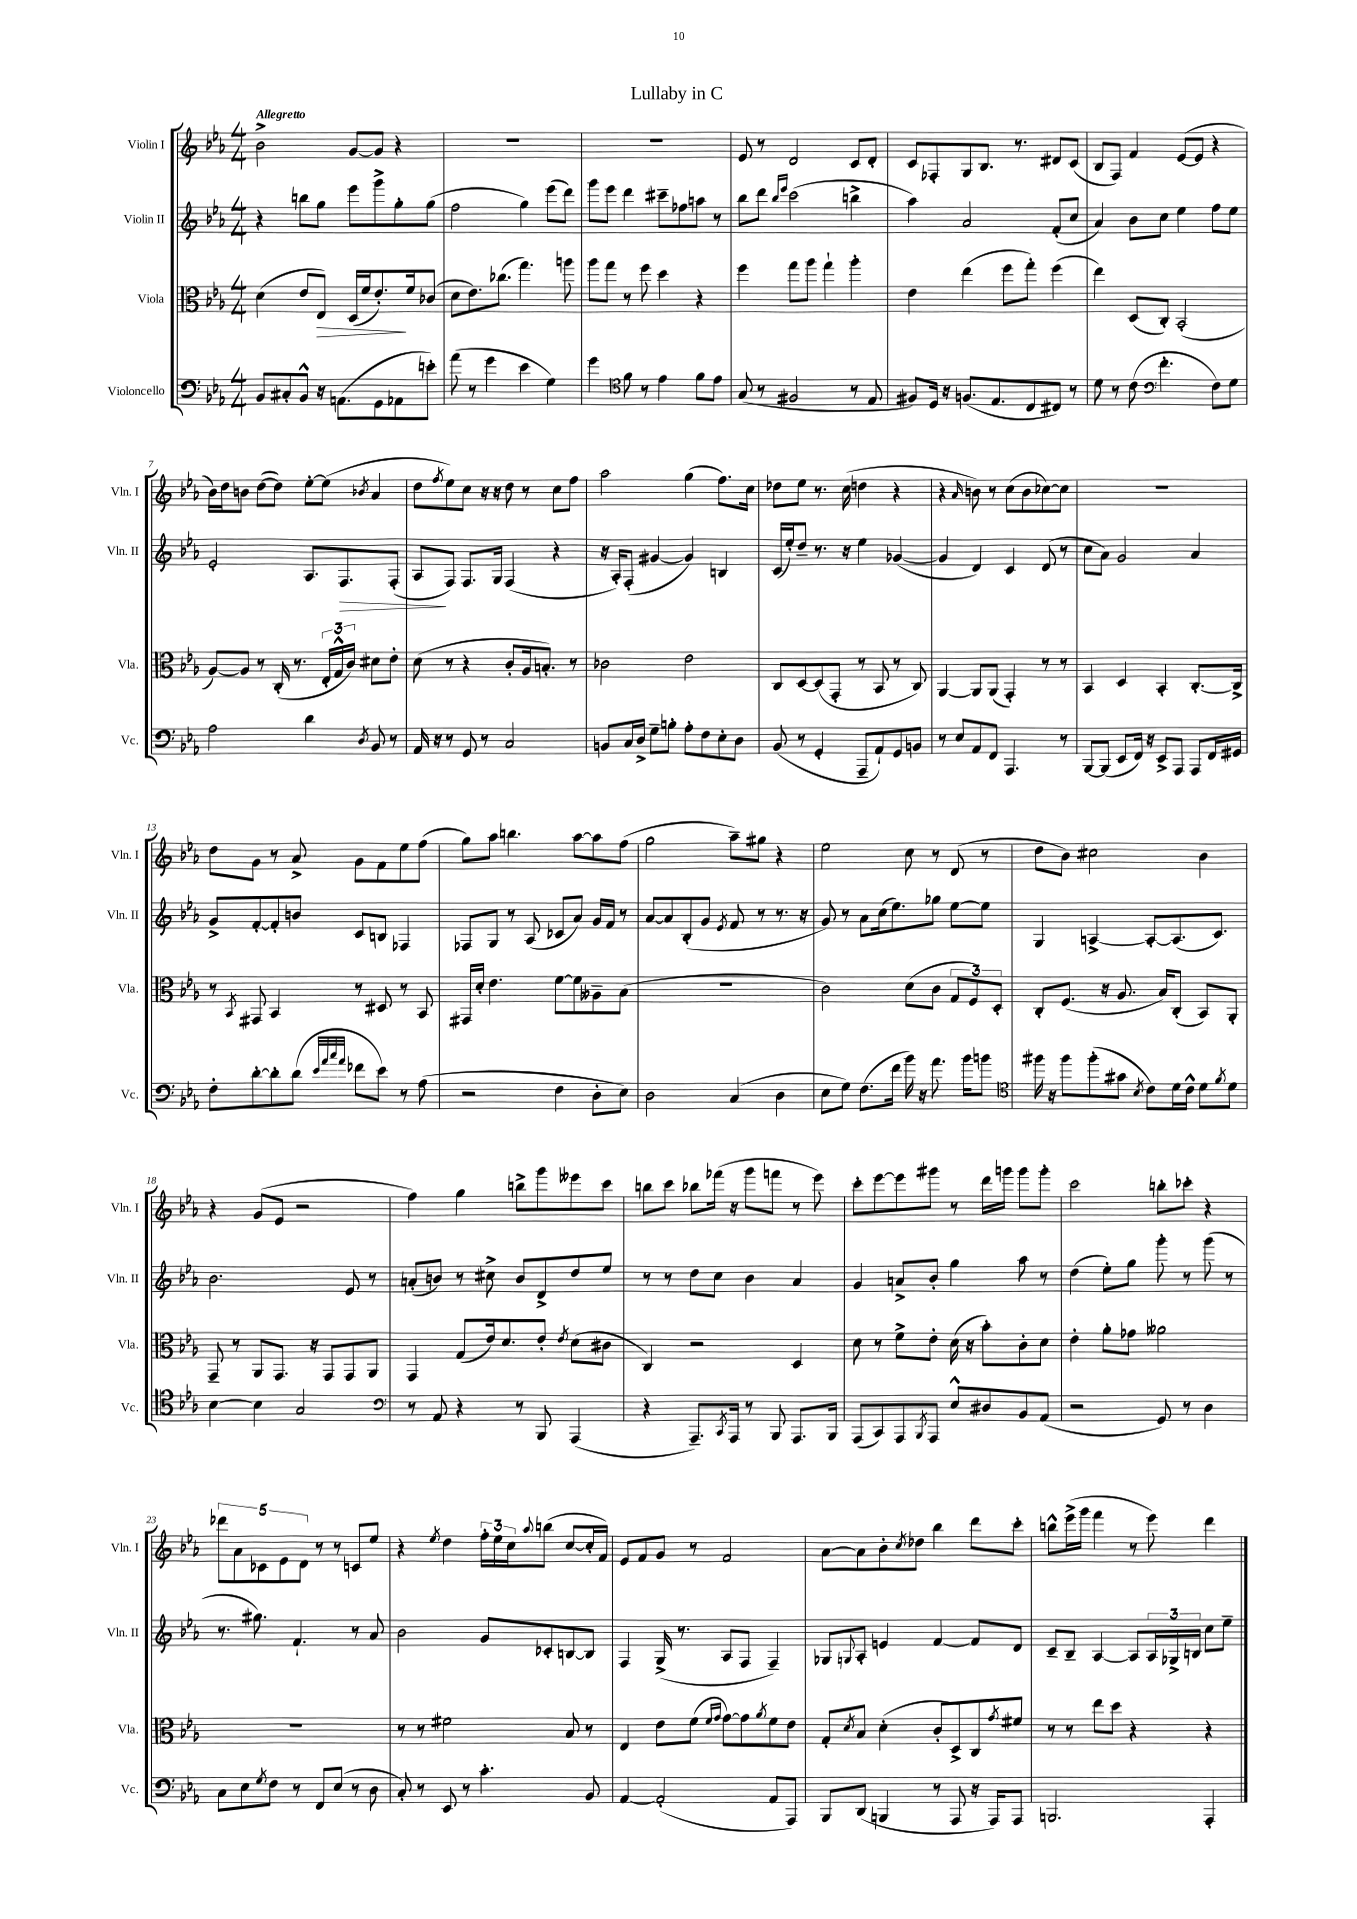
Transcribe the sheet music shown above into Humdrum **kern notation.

**kern	**kern	**dynam	**kern	**dynam	**kern
*part4	*part3	*part3	*part2	*part2	*part1
*staff4	*staff3	*staff3	*staff2	*staff2	*staff1
*I"Violoncello	*I"Viola	*	*I"Violin II	*	*I"Violin I
*I'Vc.	*I'Vla.	*	*I'Vln. II	*	*I'Vln. I
*clefF4	*clefC3	*	*clefG2	*	*clefG2
*k[b-e-a-]	*k[b-e-a-]	*	*k[b-e-a-]	*	*k[b-e-a-]
*M4/4	*M4/4	*	*M4/4	*	*M4/4
=1	=1	=1	=1	=1	=1
!	!	!	!	!	!LO:TX:a:B:t=Allegretto
8BB-/L	(4d\	.	4r	.	2b-^\
8C#X'/	.	.	.	.	.
8BB-^^/J	8e-/L	.	8bbn\L	.	.
!	!	!LO:HP:b	!	!	!
16r	8E-/J)	>	8gg\J	.	.
(8.AAn\L	.	.	.	.	.
.	(16D/LL	.	8eee-\L	.	[8g/L
.	16f/J	.	.	.	.
8GG\	8.e-'/)	.	8ggg^\	.	8g/J]
8AA-X\	.	.	8gg'\	.	4r
.	16f/k	]	.	.	.
8en'\J)	(8c-X/J	.	(8gg\J	.	.
=2	=2	=2	=2	=2	=2
(8a-\	8d\L	.	2ff\	.	1r
8r	8.e-\)	.	.	.	.
4g\	.	.	.	.	.
.	(8.cc-X\J	.	.	.	.
4e-\	4.gg\)	.	4gg\)	.	.
4G\)	.	.	(8eee-\L	.	.
.	8aan\	.	8ddd\J)	.	.
=3	=3	=3	=3	=3	=3
4g\	8aa-\L	.	8ggg\L	.	1r
.	8gg\J	.	8eee-\J	.	.
*clefC4	*	*	*	*	*
8f\	8r	.	4ddd\	.	.
8r	8ff\	.	.	.	.
4e-\	4dd\	.	8ccc#X~\L	.	.
.	.	.	8ff-X\	.	.
8f\L	4r	.	8aan\J	.	.
8e-\J	.	.	8r	.	.
=4	=4	=4	=4	=4	=4
(8G/	4ff\	.	8bb-\L	.	8e-/
8r	.	.	8ddd\J	.	8r
.	.	.	16qqbb-/LL	.	.
.	.	.	16qqeee-/JJ	.	.
2F#X/	8gg\L	.	(2ccc\	.	2d/
.	8aa-\J	.	.	.	.
.	4gg`\	.	.	.	.
8r	4aa-'\	.	4bbn^\	.	8c/L
8E-/	.	.	.	.	8d'/J
=5	=5	=5	=5	=5	=5
8F#X/L)	4e-\	.	4aa-\)	.	8c/L
16D/Jk	.	.	.	.	8F-X'/
16r	.	.	.	.	.
(8.Fn/L	(4ee-\	.	2a-/	.	8G/
.	.	.	.	.	8.B-/J
8.E-/	.	.	.	.	.
.	8ff\L	.	.	.	.
.	.	.	.	.	8.r
8C/	8gg'\J)	.	.	.	.
8C#X/J)	(4ff\	.	(8f'/L	.	8d#X/L
8r	.	.	8cc/J	.	(8c/J
=6	=6	=6	=6	=6	=6
8d\	4ee-\)	.	4a-/)	.	8B-/L
8r	.	.	.	.	8F/J)
(8c\	(8D/L	.	8b-\L	.	4f/
*clefF4	*	*	*	*	*
4.f'\	8C'/J)	.	8cc\J	.	.
.	(2BB-'/	.	4ee-\	.	([8e-/L
.	.	.	.	.	8e-/J]
8F\L)	.	.	8ff\L	.	4r
8G\J	.	.	8ee-\J	.	.
!!LO:LB:g=z
=7	=7	=7	=7	=7	=7
2A-\	[8A-/L)	.	2e-'/	.	16b-\LL)
.	.	.	.	.	16dd\J
.	8A-/J]	.	.	.	8bn\J
.	8r	.	.	.	([8dd\L
.	(16C'/	.	.	.	8dd\J])
.	8.r	.	.	.	.
4d\	.	.	8.A-/L	.	[8ee-'\L
.	24E-'/LL	.	.	.	(8ee-\J]
.	24G^^/	.	.	.	.
!	!	!	!	!LO:HP:b	!
.	.	.	8.F/	>	.
.	24c/JJ)	.	.	.	.
8qD/	.	.	.	.	8qb-X/
8BB-/	8d#X\L	.	.	.	4a-/
8r	8e-'\J	.	(8F'/J	.	.
=8	=8	=8	=8	=8	=8
16AA-/	(8d\	.	8A-/L	.	8dd\L
16r	.	.	.	.	.
.	.	.	.	.	8qff/
8r	8r	.	8F/J)	]	8ee-\)
8GG/	4r	.	8.F/L	.	8cc\J
8r	.	.	.	.	16r
.	.	.	16G/Jk	.	16r
2C/	8c'/L	.	(4F/	.	8dd\
.	16A-/k	.	.	.	8r
.	8.Bn'/J)	.	.	.	.
.	.	.	4r	.	8cc\L
.	8r	.	.	.	8ff\J
=9	=9	=9	=9	=9	=9
8BBn/L	2c-X\	.	16r	.	2aa-\
.	.	.	16A-'/KL)	.	.
16C/L	.	.	(8F'/J	.	.
16D^/JJ	.	.	.	.	.
8G~\L	.	.	[4g#X/	.	.
8Bn'\J	.	.	.	.	.
8A-'\L	2e-\	.	4g#/])	.	(4gg\
8F\	.	.	.	.	.
8E-'\	.	.	4Bn/	.	8.ff\L)
8D\J	.	.	.	.	.
.	.	.	.	.	16cc\Jk
=10	=10	=10	=10	=10	=10
(8BB-/	8C/L	.	(16c/LL	.	8dd-X\L
.	.	.	16ee-'/J)	.	.
8r	[8D/	.	8dd~/J	.	8ee-\J
4GG'/	(8D/]	.	8.r	.	8.r
.	8GG'/J	.	.	.	.
.	.	.	16r	.	(16cc\
8AAA-~/L	8r	.	4ee-\	.	4ddn\
8AA-`/)	8BB-/	.	.	.	.
8GG/	8r	.	([4g-X/	.	4r
8BBn/J	8C/)	.	.	.	.
=11	=11	=11	=11	=11	=11
8r	[4AA-/	.	4g-/]	.	4r
8E-/L	.	.	.	.	.
.	.	.	.	.	16qqa-/
8AA-/	8AA-/L]	.	4d/)	.	8bn\)
8FF/J	(8AA-/J	.	.	.	8r
4.AAA-/	4GG'/)	.	4c/	.	(8cc\L
.	.	.	.	.	8b\
.	8r	.	(8d/	.	[8cc-X\)
8r	8r	.	8r	.	8cc-\J]
=12	=12	=12	=12	=12	=12
[8BBB-/L	4BB-/	.	8cc\L	.	1r
(8BBB-/J]	.	.	8a-\J)	.	.
8EE-/L	4D/	.	2g/	.	.
16FF/Jk)	.	.	.	.	.
16r	.	.	.	.	.
8EE-^/L	4BB-'/	.	.	.	.
8AAA-/J	.	.	.	.	.
8AAA-/L	[8.C'/L	.	4a-/	.	.
16FF/L	.	.	.	.	.
16GG#X/JJ	16C^/Jk]	.	.	.	.
!!LO:LB:g=z
=13	=13	=13	=13	=13	=13
8F'\L	8r	.	8g^/L	.	8dd\L
.	8qBB-/	.	.	.	.
[8d'\	8GG#X/	.	[8f'/	.	8g\J
8d'\]	4BB-/	.	8f'/]	.	8r
(8d\J	.	.	8bn/J	.	8a-^/
32qqe-/LLL	.	.	.	.	.
32qqa-/	.	.	.	.	.
32qqcc/	.	.	.	.	.
32qqa-/JJJ	.	.	.	.	.
8f-X\L	8r	.	8c/L	.	8g\L
8e-\J)	8D#X/	.	8Bn/J	.	8f\
8r	8r	.	4F-X/	.	8ee-\
(8A-\	8BB-/	.	.	.	(8ff\J
=14	=14	=14	=14	=14	=14
2r	16GG#X/LL	.	8F-X/L	.	8gg\L)
.	16d'/JJ	.	.	.	.
.	4.e-\	.	8G/J	.	8aa-\J
.	.	.	8r	.	4.bbn\
.	.	.	(8A-/	.	.
4F\	[8f\L	.	8c-X/L	.	.
.	8f\]	.	8a-/J)	.	[8aa-\L
8D'\L	8A--X~\	.	16g/LL	.	8aa-\]
.	.	.	16f/JJ	.	.
8E-\J)	(8B-\J	.	8r	.	(8ff\J
=15	=15	=15	=15	=15	=15
2D\	1r	.	[8a-/L	.	2gg\
.	.	.	8a-/]	.	.
.	.	.	(8B-'/	.	.
.	.	.	8g/J	.	.
.	.	.	8qe-/	.	.
(4C/	.	.	8f/	.	8aa-~\L)
.	.	.	8r	.	8gg#X\J
4D\	.	.	8.r	.	4r
.	.	.	16r	.	.
=16	=16	=16	=16	=16	=16
8E-\L	2c\)	.	8g/)	.	2ee-\
8G\J)	.	.	8r	.	.
(8.F\L	.	.	8a-\L	.	.
.	.	.	(16cc\k	.	.
16f\Jk	.	.	8.ee-\)	.	.
16b-\)	(8d\L	.	.	.	8cc\
16r	.	.	.	.	.
8.a-\	8c\J	.	8gg-X\J	.	8r
.	12G/L	.	[8ee-\L	.	(8d/
16b-\KL	.	.	.	.	.
.	12F/)	.	.	.	.
8bn\J	.	.	8ee-\J]	.	8r
.	12D'/J	.	.	.	.
=17	=17	=17	=17	=17	=17
*clefC4	*	*	*	*	*
16ff#X\	8C'/L	.	4G/	.	8dd\L
16r	.	.	.	.	.
8ff#\L	(8.F/J	.	.	.	8b-\J)
(8ff#'\	.	.	[4An^/	.	2cc#X\
.	16r	.	.	.	.
8g#X\J	8.A-/	.	.	.	.
8qB-/	.	.	.	.	.
8c\L)	.	.	8A'/L_	.	.
.	16B-/KL)	.	.	.	.
16d\L	(8C'/J	.	(8.A/]	.	.
16c^^\JJ	.	.	.	.	.
8d\L	8BB-/L)	.	.	.	4b-\
.	.	.	8.c/J)	.	.
8qf/	.	.	.	.	.
8d\J	8AA-'/J	.	.	.	.
!!LO:LB:g=z
=18	=18	=18	=18	=18	=18
[4B-\	8GG~/	.	2.b-\	.	4r
.	8r	.	.	.	.
4B-\]	8AA-/L	.	.	.	(8g/L
.	8.GG/J	.	.	.	8e-/J
2G/	.	.	.	.	2r
.	16r	.	.	.	.
.	8GG/L	.	.	.	.
.	8GG/	.	8e-/	.	.
.	8AA-/J	.	8r	.	.
=19	=19	=19	=19	=19	=19
*clefF4	*	*	*	*	*
8r	4GG/	.	(8an'/L	.	4ff\)
8AA-/	.	.	8bn/J)	.	.
4r	(8G/L	.	8r	.	4gg\
.	16e-/k)	.	8cc#X^\	.	.
.	8.d/	.	.	.	.
8r	.	.	8b/L	.	8bbn^\L
8BBB-/	8e-'/J	.	8d^/	.	8ggg\
.	8qe-/	.	.	.	.
(4AAA-/	(8d\L	.	8dd/	.	8eee--X\
.	8c#X\J	.	8ee-/J	.	8ccc\J
=20	=20	=20	=20	=20	=20
4r	4C/)	.	8r	.	8bbn\L
.	.	.	8r	.	8ccc\J
8.AAA-~/L)	2r	.	8dd\L	.	8bb-X\L
.	.	.	8cc\J	.	(16fff-X\Jk
8qCC/	.	.	.	.	.
16AAA-/Jk	.	.	.	.	16r
8r	.	.	4b-\	.	8ggg\L
8BBB-/	.	.	.	.	8fffn\J
8.AAA-/L	4D/	.	4a-/	.	8r
.	.	.	.	.	8eee-\)
16BBB-/Jk	.	.	.	.	.
=21	=21	=21	=21	=21	=21
(8AAA-/L	8d\	.	4g/	.	8ccc'\L
8CC/)	8r	.	.	.	[8eee-\
8AAA-/	8f^\L	.	8an^/L	.	8eee-\]
8qBBB-/	.	.	.	.	.
8AAA-/J	8e-'\J	.	8b-'/J	.	8ggg#X\J
8E-^^/L	(16d\	.	4gg\	.	8r
.	16r	.	.	.	.
8D#X/	8b-'\L)	.	.	.	16ddd\LL
.	.	.	.	.	16gggn\JJ
8BB-/	8c'\	.	8aa-\	.	8ggg\L
(8AA-/J	8d\J	.	8r	.	8ggg'\J
=22	=22	=22	=22	=22	=22
2r	4e-'\	.	(4dd\	.	2ccc\
.	8a-'\L	.	8ee-'\L)	.	.
.	8g-X\J	.	8gg\J	.	.
8GG/)	2a--X\	.	8ggg'\	.	8bbn'\L
8r	.	.	8r	.	8ccc-X'\J
4D\	.	.	(8ggg\	.	4r
.	.	.	8r	.	.
!!LO:LB:g=z
=23	=23	=23	=23	=23	=23
8C\L	1r	.	8.r	.	10ddd-X\L
.	.	.	.	.	10a-\
8E-\	.	.	.	.	.
.	.	.	8.gg#X\)	.	.
.	.	.	.	.	10c-X\
8qG/	.	.	.	.	.
8F\J	.	.	.	.	.
.	.	.	.	.	10e-\
8r	.	.	4.f`/	.	.
.	.	.	.	.	10d\J
8FF/L	.	.	.	.	8r
(8E-/J	.	.	.	.	8r
8r	.	.	8r	.	8cn/L
8D\	.	.	8a-/	.	8ee-/J
=24	=24	=24	=24	=24	=24
8C'/)	8r	.	2b-\	.	4r
8r	8r	.	.	.	.
.	.	.	.	.	8qee-/
8EE-/	2f#X\	.	.	.	4dd\
8r	.	.	.	.	.
4.c'\	.	.	8g/L	.	24ff'\LL
.	.	.	.	.	24ee-\
.	.	.	.	.	24cc\J
.	.	.	.	.	8qqaa-/
.	.	.	8c-X'/	.	(8bbn\J
.	8B-/	.	[8Bn/	.	[8cc/L
8BB-/	8r	.	8B/J]	.	16cc'/L]
.	.	.	.	.	16f/JJ)
=25	=25	=25	=25	=25	=25
[4AA-/	4E-/	.	4F/	.	8e-/L
.	.	.	.	.	8f/
(2AA-'/]	8e-\L	.	(16G^/	.	8g/J
.	.	.	8.r	.	.
.	(8f\J	.	.	.	8r
.	16qqf/LL	.	.	.	.
.	16qqg/JJ	.	.	.	.
.	[8g\L)	.	8A-/L	.	2f/
.	8g\]	.	8F/J	.	.
.	8qa-/	.	.	.	.
8AA-/L	8f\	.	4F~/)	.	.
8AAA-/J)	8e-\J	.	.	.	.
=26	=26	=26	=26	=26	=26
8BBB-/L	8G'/L	.	8G-X/L	.	[8a-\L
.	8qd/	.	8qqGn/	.	.
(8DD/J	8B-/J	.	8A-'/J	.	8a-\]
4BBBn/	(4d'\	.	4en/	.	8b-'\
.	.	.	.	.	8qcc/
.	.	.	.	.	8dd-X\J
8r	8c'/L	.	[4f/	.	4bb-\
8AAA-/	8D^/)	.	.	.	.
16r	8C/	.	8f/L]	.	8ddd\L
16AAA-/KL)	.	.	.	.	.
.	8qg/	.	.	.	.
8AAA-/J	8f#X/J	.	8d/J	.	8ccc'\J
=27	=27	=27	=27	=27	=27
2.BBBn/	8r	.	8c~/L	.	8bbn^^\L
.	8r	.	8B-~/J	.	(16eee-^\L
.	.	.	.	.	16ggg\JJ
.	8ee-\L	.	[4A-/	.	4fff\
.	8dd\J	.	.	.	.
.	4r	.	8A-/L]	.	8r
.	.	.	24A-/L	.	8eee-\)
.	.	.	24G-X^/	.	.
.	.	.	24Bn/JJ	.	.
4AAA-'/	4r	.	8cc\L	.	4ddd\
.	.	.	8ee-~\J	.	.
==	==	==	==	==	==
*-	*-	*-	*-	*-	*-
